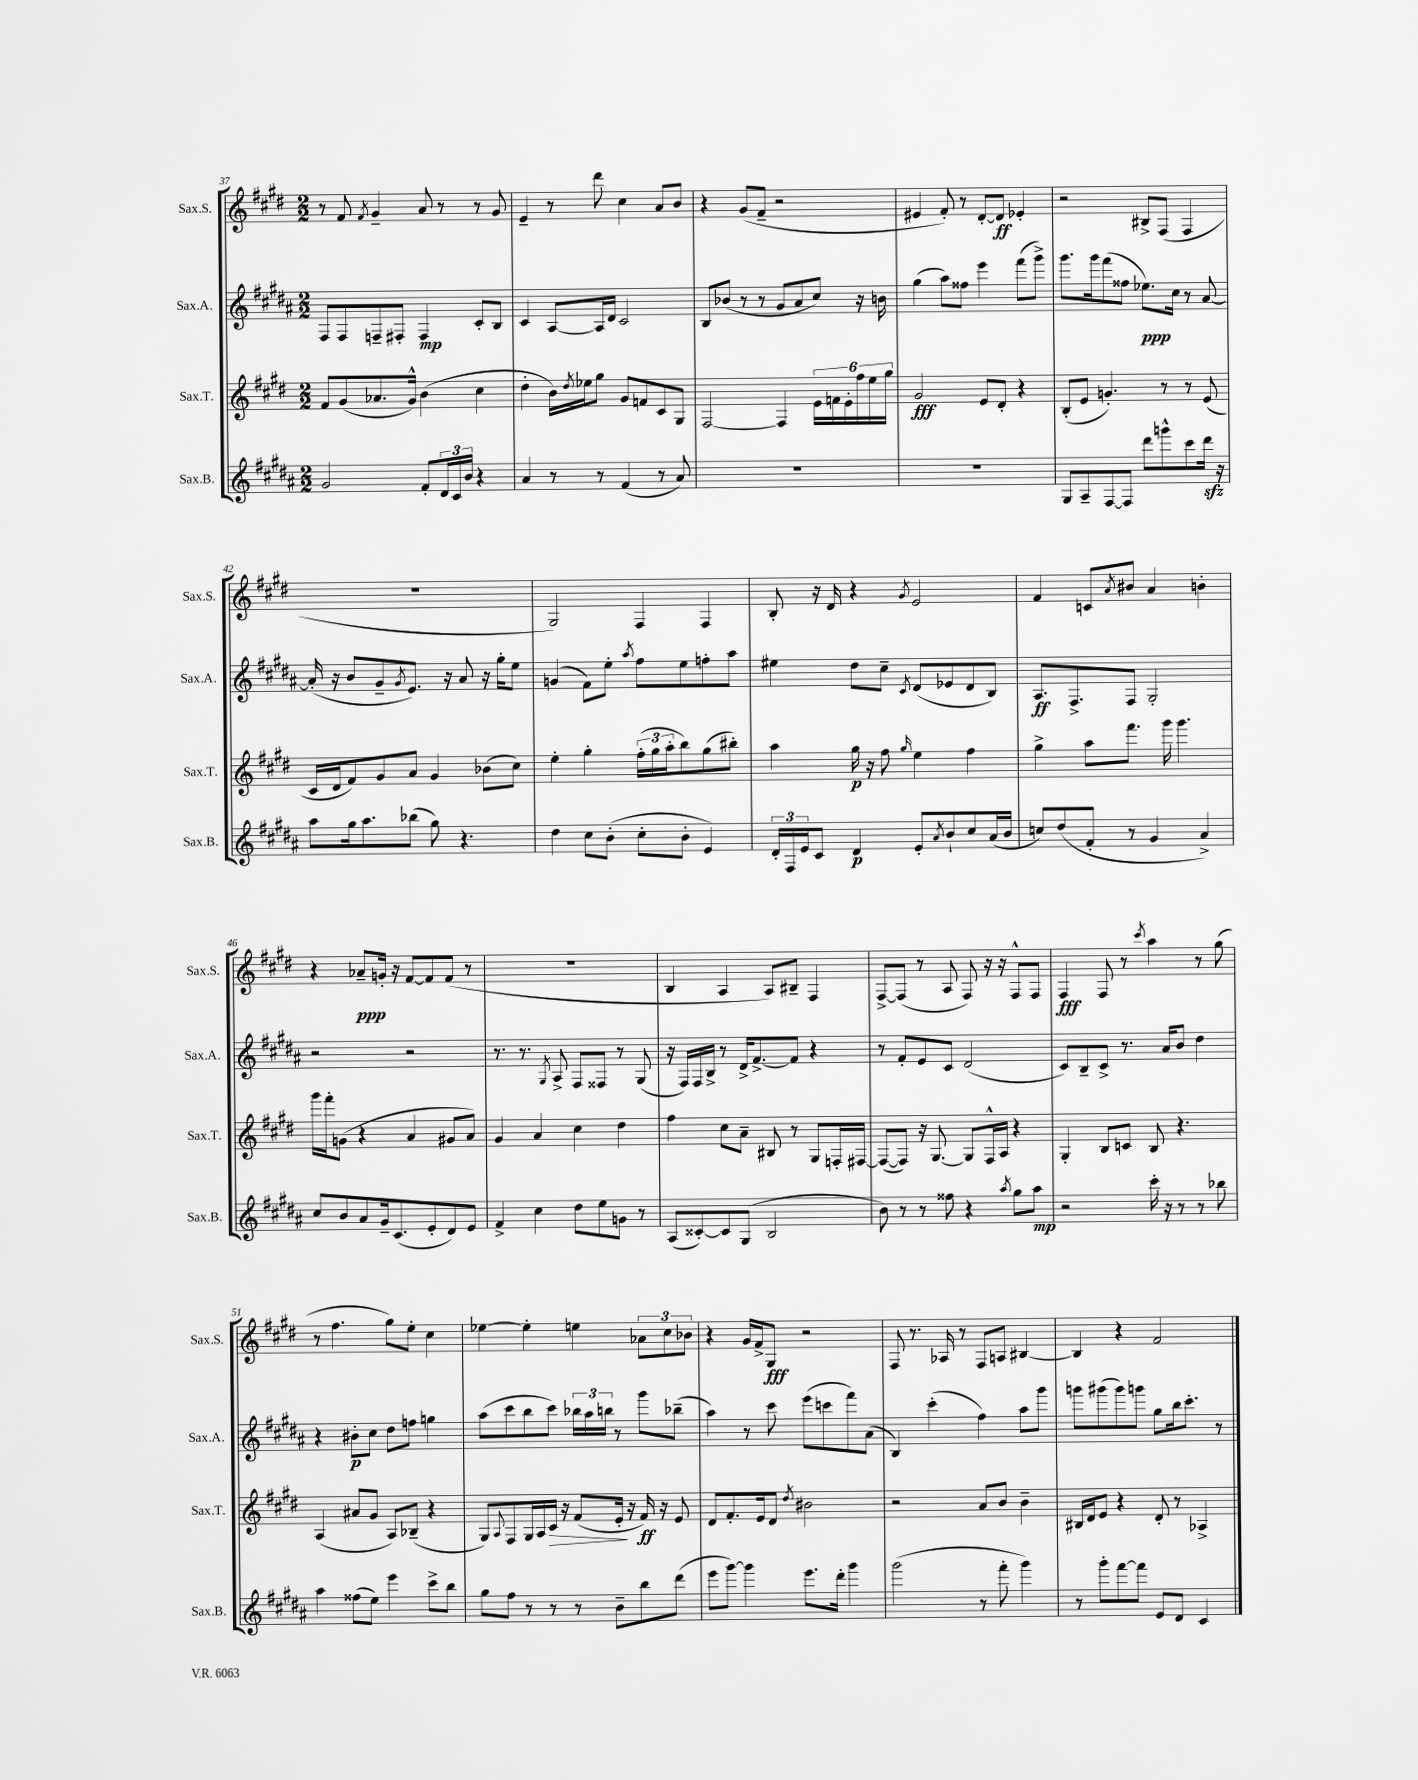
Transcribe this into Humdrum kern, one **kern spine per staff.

**kern	**kern	**kern	**kern
*staff4	*staff3	*staff2	*staff1
*clefG2	*clefG2	*clefG2	*clefG2
*k[f#c#g#d#a#]	*k[f#c#g#d#]	*k[f#c#g#d#a#]	*k[f#c#g#d#]
*M2/2	*M2/2	*M2/2	*M2/2
2g#	8f#	8F#	8r
.	(8g#	8F#	8f#
.	.	.	8qf#
.	8.a-	8F~	4g#~
.	.	8F#'	.
.	16g#^^)	.	.
8f#'	(4b	4F#	8a
24d#	.	.	8r
24c#	.	.	.
24b	.	.	.
4r	4cc#	8c#'	8r
.	.	8B	8g#
=	=	=	=
4a#	4dd#'	4c#	4e~
8r	16b)	[8A#	8r
.	8qdd#	.	.
.	16ee-	.	.
8r	8gg#	16A#]	8ddd#
.	.	16d#	.
(4f#	8g#	2c#	4cc#
.	8f	.	.
8r	8c#	.	8a
8a#)	8G#	.	8b
=	=	=	=
1r	[2F#	8B	4r
.	.	(8b-	.
.	.	8r	(8g#
.	.	8r	8f#~
.	4F#]	8g#	2r
.	.	8a#	.
.	24e	8cc#)	.
.	24f	.	.
.	24e'	.	.
.	24ff#	16r	.
.	24ee	.	.
.	.	16b	.
.	24gg#	.	.
=	=	=	=
1r	2g#	(4gg#	4e#
.	.	8aa#)	8f#')
.	.	8ff##	8r
.	8e	4eee	[8d#'
.	8d#'	.	8d#]
.	4r	(8fff#	4e-'
.	.	8ggg#^)	.
=	=	=	=
8G#	(8B'	8.ggg#	2r
8A#~	8e	.	.
.	.	16ggg#	.
[8F#	4.g')	(8fff#	.
8F#]	.	8ff##	.
8ddd#	.	8.ee-)	8B#^
8ggg^^	8r	.	(8F#
.	.	16cc#	.
8ccc#	8r	8r	4F#
16ddd#	(8e	[8a#	.
16r	.	.	.
=	=	=	=
8aa#	16c#	(16a#']	1r
.	16d#	16r	.
16gg#	8f#)	8b	.
8.aa#	.	.	.
.	8g#	8g#~	.
.	.	8qg#	.
(8bb-	8a	8.e)	.
8gg#)	4g#	.	.
.	.	16r	.
4.r	.	8a#	.
.	(8b-	16r	.
.	.	16gg#'	.
.	8cc#)	8ee	.
=	=	=	=
4dd#	4ee'	(4g	2G#)
8cc#	4gg#'	8f#)	.
(8b'	.	8ee'	.
.	.	8qaa#	.
8cc#'	(24ff#'	8ff#	4F#
.	24gg#	.	.
.	24aa'	.	.
8b'	8bb)	8ee	.
4e)	(8gg#	8ff'	4F#
.	8bb#')	8aa#	.
=	=	=	=
24d#'	4aa	4ee#	8B'
24F#	.	.	.
24e	.	.	.
8c#	.	.	16r
.	.	.	16d#
4d#	16gg#	8dd#	4r
.	16r	.	.
.	8ff#	8cc#~	.
.	16qqgg#	8qc#	8qg#
8e'	4ee	(8d#	2e
8qa#	.	.	.
8b`	.	8e-	.
8cc#	4ff#	8d#	.
(16a#	.	8B)	.
16b	.	.	.
=	=	=	=
8cc)	4gg#^	8.A#	4f#
(8dd#	.	.	.
.	.	8.F#^	.
8f#'	8aa	.	8c
.	.	.	8qa
8r	8.fff#	8F#	8b#
4g#	.	2G#'	4a
.	16ggg#	.	.
.	4.ggg#	.	.
4a#^)	.	.	4b'
=	=	=	=
8cc#	16ggg#	2r	4r
.	16fff#'	.	.
8b	(8g	.	.
8a#	4r	.	8a-~
16g#~	.	.	16g'
(8.c#	.	.	16r
.	4a	2r	[8f#
8e'	.	.	8f#]
8d#)	8g#	.	(8f#
8e	8a)	.	8r
=	=	=	=
4f#^	4g#	8.r	1r
.	.	8.r	.
4cc#	4a	.	.
.	.	8qG#	.
.	.	8A#^	.
8dd#	4cc#	8F#	.
8ee	.	8F##	.
8g	4dd#	8r	.
8r	.	(8G#	.
=	=	=	=
(8A#	4ff#	16r	4B
.	.	16F#)	.
[8c##')	.	16F#	.
.	.	16B^	.
8c##]	8cc#	8r	4A
(8G#	8a~	16d#^	.
.	.	[8.f#^	.
2B	8B#	.	8A)
.	8r	8f#]	8B#~
.	8G#	4r	4F#
.	16F'	.	.
.	[16F#	.	.
=	=	=	=
8b)	(8F#_	8r	[8F#^
8r	8F#])	8f#'	(8F#]
8r	16r	8e	8r
.	[8.G#	.	.
8ff##	.	8c#	8A
4r	8G#]	(2d#	8F#)
.	16F#^^	.	16r
.	16A	.	16r
8qaa#	.	.	.
8gg#	4r	.	8F#^^
8aa#	.	.	8F#
=	=	=	=
2r	4G#'	8c#)	4F#
.	.	8B~	.
.	8B	8c#^	8F#
.	8c	8.r	8r
.	.	.	8qccc#
16ccc#'	8B	.	4aa
16r	.	16a#	.
8r	4.r	8b	.
8r	.	4dd#	8r
8bb-	.	.	(8gg#
=	=	=	=
4aa#	(4A	4r	8r
.	.	.	4.ff#
(8ff##	8a#	8b#'	.
8ee)	8g#	8cc#	.
4eee	8A)	8dd#	8gg#)
.	(8B-~	8ff	8ee'
8ccc#^	4r	4gg	4cc#
8bb	.	.	.
=	=	=	=
8gg#	8G#)	(8aa#	[4ee-
.	8qqA	.	.
8ff#	8F#	8ccc#	.
8r	16G#	8bb	4ee-']
.	16A	.	.
8r	16c#	8ccc#)	.
.	16r	.	.
8r	(8f#	24bb-	4ee
.	.	24aa#	.
.	.	24bb	.
8b~	16e'	8r	.
.	16r	.	.
8bb	16f#)	8ggg#	12a-
.	16r	.	.
.	.	.	12cc#
(8ddd#	8e	(8bb-~	.
.	.	.	12b-
=	=	=	=
8eee	8d#	4aa#)	4r
[8ggg#)	8.f#'	.	.
4ggg#]	.	8r	16g#
.	16e	.	16f#^
.	8d#	8ccc#	8G#
.	8qdd#	.	.
8.eee	2b#	(8eee	2r
.	.	8ccc	.
16ddd#'	.	.	.
4ggg#	.	8fff#)	.
.	.	(8a#	.
=	=	=	=
(2ggg#	2r	4B)	8F#
.	.	.	8.r
.	.	(4ccc#'	.
.	.	.	16A-
.	.	.	8r
8r	8a	4ff#)	8F#
8fff#'	8b	.	8A
4ggg#)	4b~	8aa#	[4B#
.	.	8ggg#	.
=	=	=	=
8r	16B#	8ggg	4B#]
.	16d#	.	.
8ggg#'	8e	(8ggg#	.
[8fff#	4r	8ggg#)	4r
8fff#]	.	8ggg	.
8e	8d#'	8gg#	2f#
8d#	8r	16bb	.
.	.	8.ccc#'	.
4c#	4A-^	.	.
.	.	8r	.
==	==	==	==
*-	*-	*-	*-
